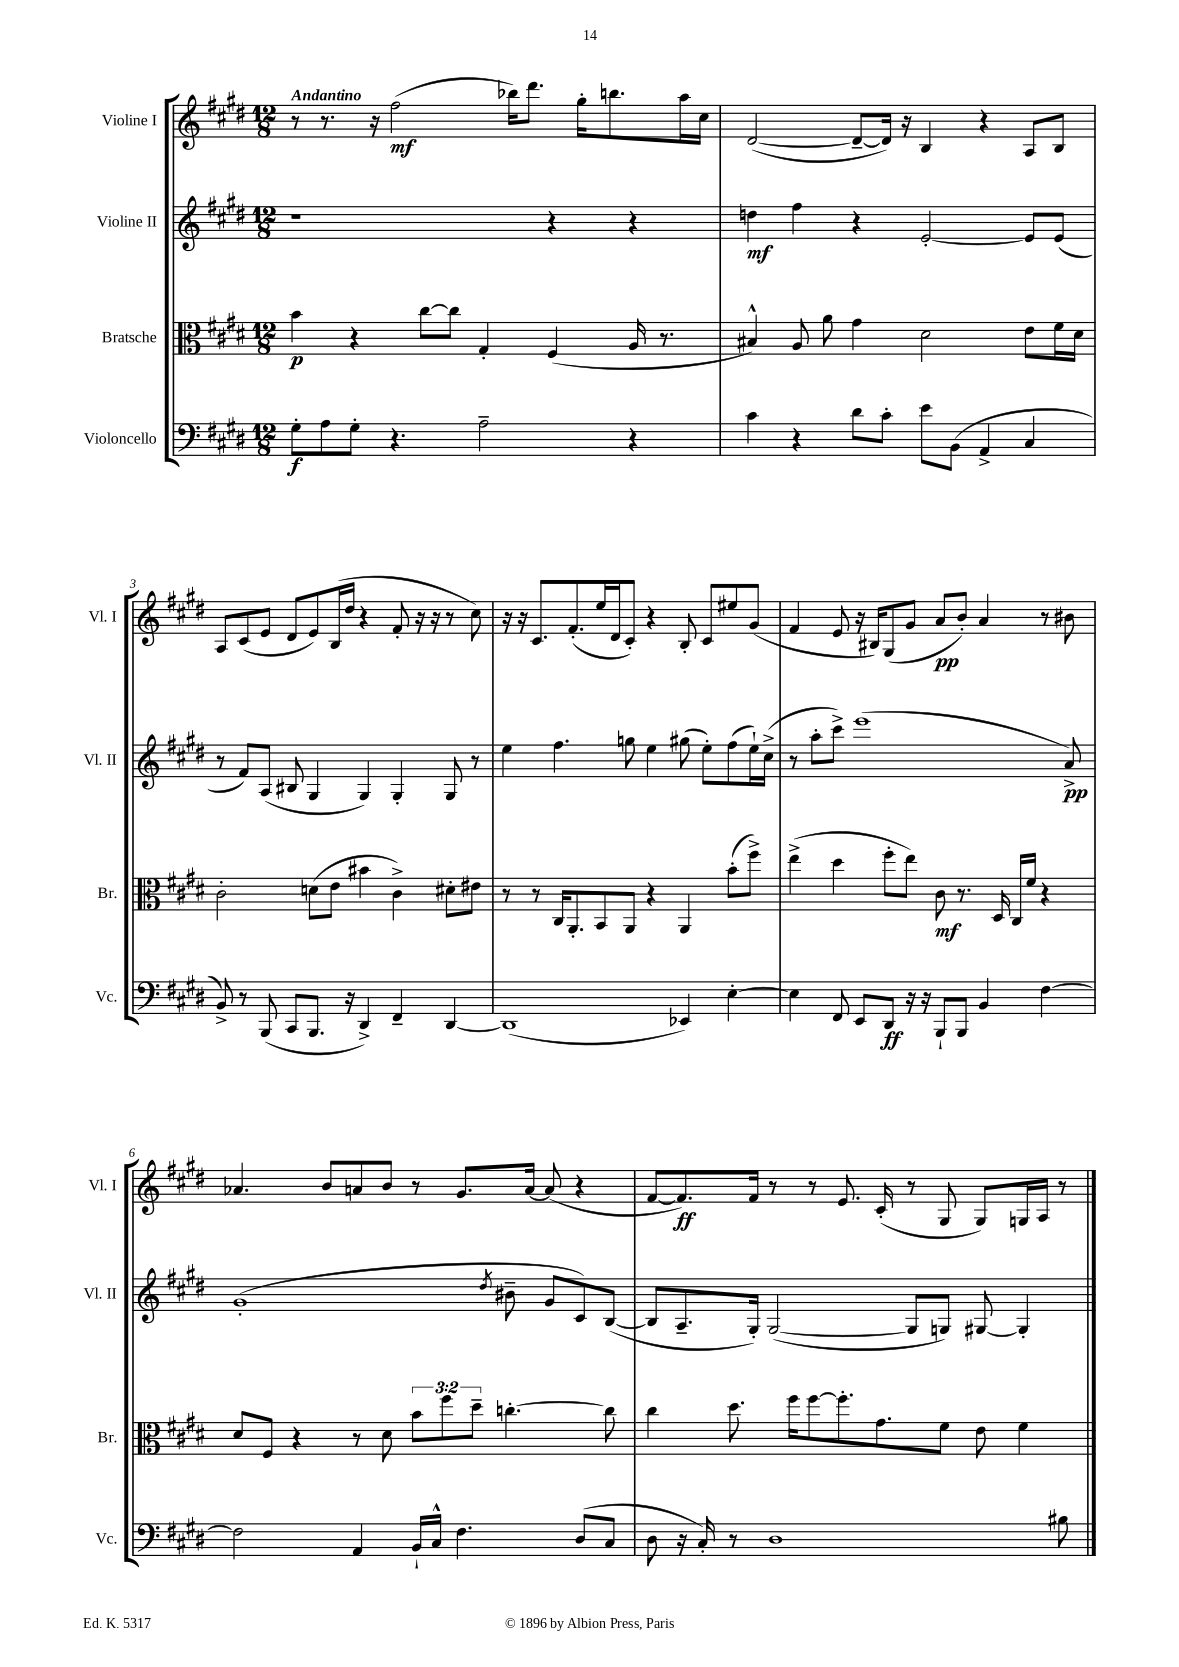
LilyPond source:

<<
\new StaffGroup <<
\new Staff = "s0" \with { instrumentName = "Violine I" shortInstrumentName = "Vl. I" } {
    \clef treble \key e \major \numericTimeSignature \time 12/8 \tempo "Andantino"
    r8 r8. r16 fis''2\mf( bes''16) dis'''8. gis''16-. b''8. a''16 cis''16 |
    dis'2~( dis'8~-- dis'16) r16 b4 r4 a8 b8 |
    a8 cis'8( e'8 dis'8 e'8) b16( dis''16 r4 fis'8-. r16 r16 r8 cis''8) |
    r16 r16 cis'8. fis'8.-.( e''16 dis'16 cis'8-.) r4 b8-. cis'8 eis''8 gis'8( |
    fis'4 e'8 r16 bis16) gis8( gis'8 a'8\pp b'8-.) a'4 r8 bis'8 |
    aes'4. b'8 a'8 b'8 r8 gis'8. a'16~ a'8( r4 |
    fis'8~ fis'8.\ff) fis'16 r8 r8 e'8. cis'16-.( r8 gis8 gis8) g16 a16 r8 \bar "|." |
}
\new Staff = "s1" \with { instrumentName = "Violine II" shortInstrumentName = "Vl. II" } {
    \clef treble \key e \major \numericTimeSignature \time 12/8
    r1 r4 r4 |
    d''4\mf fis''4 r4 e'2~-. e'8 e'8( |
    r8 fis'8) a8( bis8 gis4 gis4) gis4-. gis8 r8 |
    e''4 fis''4. g''8 e''4 gis''8( e''8-.) fis''8( e''16-!) cis''16->( |
    r8 a''8-. cis'''8->) e'''1( a'8->\pp) |
    gis'1-.( \acciaccatura { dis''8 } bis'8-- gis'8 cis'8) b8~( |
    b8 a8.-- gis16-.) gis2~( gis8 g8) gis8~ gis4-. \bar "|." |
}
\new Staff = "s2" \with { instrumentName = "Bratsche" shortInstrumentName = "Br." } {
    \clef alto \key e \major \numericTimeSignature \time 12/8 \override Staff.TupletNumber.text = #tuplet-number::calc-fraction-text
    b'4\p r4 cis''8~ cis''8 gis4-. fis4( a16 r8. |
    bis4-^) a8 a'8 gis'4 dis'2 e'8 fis'16 dis'16 |
    cis'2-. d'8( e'8 bis'4 cis'4->) dis'8-. eis'8 |
    r8 r8 cis16 a,8.-. b,8 a,8 r4 a,4 b'8-.( fis''8->) |
    e''4->( dis''4 fis''8-. e''8) cis'8\mf r8. dis16 cis16 fis'16 r4 |
    dis'8 fis8 r4 r8 dis'8 \tuplet 3/2 { b'8 fis''8 dis''8-- } c''4.~-. c''8 |
    cis''4 dis''8. fis''16 fis''8~ fis''8.-. gis'8. fis'8 e'8 fis'4 \bar "|." |
}
\new Staff = "s3" \with { instrumentName = "Violoncello" shortInstrumentName = "Vc." } {
    \clef bass \key e \major \numericTimeSignature \time 12/8
    gis8-.\f a8 gis8-. r4. a2-- r4 |
    cis'4 r4 dis'8 cis'8-. e'8 b,8( a,4-> cis4 |
    b,8->) r8 b,,8( cis,8 b,,8. r16 dis,4->) fis,4-- dis,4~ |
    dis,1( ees,4) e4~-. |
    e4 fis,8 e,8 dis,8\ff r16 r16 b,,8-! b,,8 b,4 fis4~ |
    fis2 a,4 b,16-! cis16-^ fis4. dis8( cis8 |
    dis8 r16 cis16-.) r8 dis1 bis8 \bar "|." |
}
>>
>>
